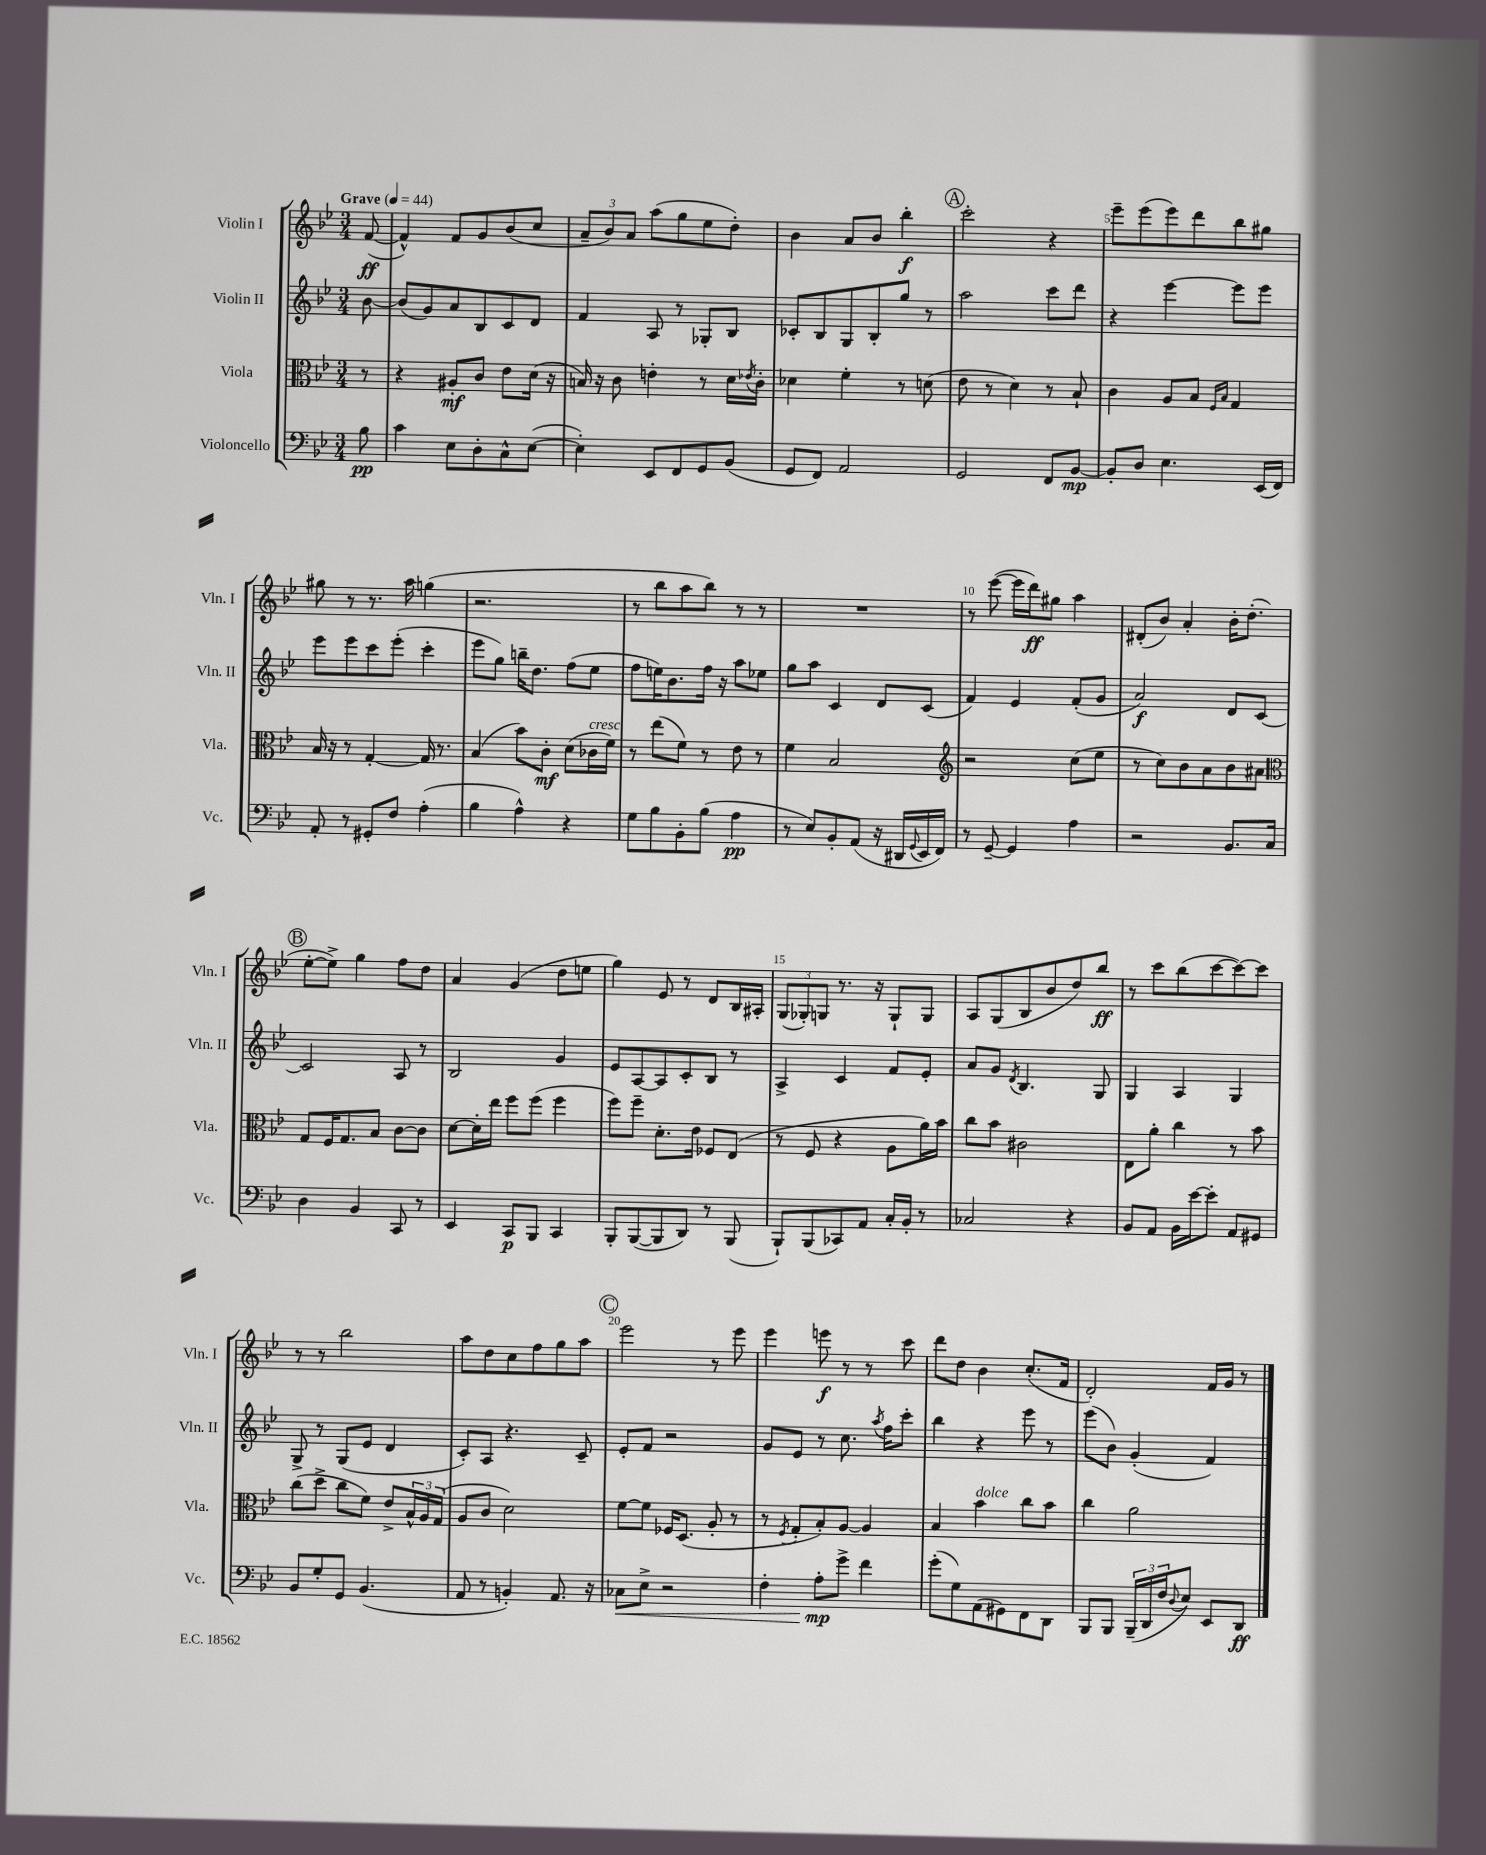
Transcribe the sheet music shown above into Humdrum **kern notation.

**kern	**kern	**kern	**kern
*staff4	*staff3	*staff2	*staff1
*clefF4	*clefC3	*clefG2	*clefG2
*k[b-e-]	*k[b-e-]	*k[b-e-]	*k[b-e-]
*M3/4	*M3/4	*M3/4	*M3/4
*MM44	*MM44	*MM44	*MM44
8B-	8r	[8b-	([8f
=	=	=	=
4c	4r	(8b-]	4f^^])
.	.	8g)	.
8E-	8A#'	8a	8f
8D'	8c	8B-	8g
8C^^	8e-	8c	(8b-
([8E-	(16d	8d	8cc
.	16r	.	.
=	=	=	=
4E-'])	16B)	4f	12a~
.	16r	.	.
.	.	.	12b-)
.	8c	.	.
.	.	.	12a
8EE-	4e'	8A	(8aa
8FF	.	8r	8gg
8GG	8r	8G-'	8ee-
(8BB-	16d	8B-	8dd')
.	8qe-	.	.
.	16c'	.	.
=	=	=	=
8GG	4d-	8c-'	4b-
8FF)	.	8B-	.
2AA	4f'	8G	8a
.	.	8B-'	8b-
.	8r	8gg	4bb-'
.	(8d	8r	.
=	=	=	=
2GG	8e-	2aa	2ccc'
.	8r	.	.
.	4d)	.	.
8FF	8r	8ccc	4r
[8BB-	8B-`	8ddd	.
=	=	=	=
8BB-']	4c	4r	8eee-~
8D	.	.	(8eee-
4.E-	8A	[4eee-	8eee-)
.	8B-	.	8ddd
.	16qqF	.	.
.	16qqB-	.	.
.	4G	8eee-]	8bb-
(16EE-	.	8eee-	8gg#
16FF)	.	.	.
=	=	=	=
8AA'	16B-	8eee-	8gg#
.	16r	.	.
8r	8r	8eee-	8r
8GG#'	[4G'	8ccc	8.r
8F	.	(8eee-'	.
.	.	.	16aa
(4A'	16G]	4ccc'	(4gg
.	8.r	.	.
=	=	=	=
4B-	(4B-	8eee-	2.r
.	.	8gg)	.
4A^^)	8b-)	16bb~	.
.	.	8.dd	.
.	8c'	.	.
4r	(8d	(8ff	.
.	16c-	8ee-	.
.	16f)	.	.
=	=	=	=
8G	8r	8ff	8r
8B-	(8ee-	16ee)	8bb-
.	.	8.b-	.
8BB-'	8f)	.	8aa
(8B-	8r	16ff	8bb-)
.	.	16r	.
4A	8e-	8aa	8r
.	8r	8ee-	8r
=	=	=	=
8r	4f	8gg	2.r
8E-)	.	8aa	.
8BB-'	2B-	4c	.
(8AA	.	.	.
16r	.	8d	.
16DD#	.	.	.
8qqGG	.	.	.
16EE-	.	(8c	.
16FF)	.	.	.
=	=	=	=
*	*clefG2	*	*
8r	2r	4f)	8r
[8GG~	.	.	([8eee-
4GG]	.	4e-	16eee-]
.	.	.	16ddd)
.	.	.	8gg#
4A	(8cc	(8f'	4aa
.	8ee-	8g	.
=	=	=	=
2r	8r	2a)	(8d#'
.	8cc)	.	8b-)
.	8b-	.	4a'
.	8a	.	.
8.BB-	8b-	8d	16b-'
.	.	.	(8.dd'
.	8a#	[8c	.
16C	.	.	.
=	=	=	=
*	*clefC3	*	*
4D	8G	2c]	[8ee-'
.	16F	.	8ee-^])
.	8.G	.	.
4BB-	.	.	4gg
.	8B-	.	.
8CC	[8c	8A	8ff
8r	8c]	8r	8dd
=	=	=	=
4EE-	[8d	2B-	4a
.	16d']	.	.
.	16ee-	.	.
8CC	8ff	.	(4g
8BBB-	(8ff	.	.
4CC	4ff	4g	8dd
.	.	.	8ee
=	=	=	=
8BBB-'	8ff)	8e-	4gg)
([8BBB-	8ff~	[8A	.
8BBB-]	8.d'	8A]	8e-
8DD)	.	8c'	8r
.	16e-	.	.
8r	8F-	8B-	8d
(8BBB-	(8E-	8r	16B-
.	.	.	16A#'
=	=	=	=
8BBB-`)	8r	4A^	(12G
.	.	.	12G-')
(8BBB-	8F	.	.
.	.	.	12G
8CC-)	4r	4c	8.r
8AA	.	.	.
.	.	.	16r
16C'	8A	8f	8G`
16BB-'	.	.	.
8r	16a)	8e-'	8G
.	16b-	.	.
=	=	=	=
2C-	8cc	8a	8A
.	8b-	8g	(8G
.	.	8qd	.
.	2c#	4.B-	8B-
.	.	.	8b-
4r	.	.	8dd)
.	.	8G	8bb-
=	=	=	=
8BB-	8E-	4G	8r
8AA	8a'	.	8ccc
16BB-	4cc	4A	(8bb-
[16e-	.	.	.
8e-']	.	.	[8ccc
8AA	8r	4G	8ccc_)
8GG#	8b-	.	8ccc]
=	=	=	=
8BB-	(8cc	8G^	8r
8G'	8dd^	8r	8r
8GG	8cc	(8G	2bb-
(4.BB-	8f)	8e-	.
.	8e-^	4d	.
.	24B-^^	.	.
.	24A	.	.
.	(24G	.	.
=	=	=	=
8AA	8A	8c')	8aa
8r	8c	8A	8dd
4BB')	2d)	4.r	8cc
.	.	.	8ff
8.AA	.	.	8gg
.	.	8c~	8aa
16r	.	.	.
=	=	=	=
8C-	[8f	8e-'	2eee-
8E-^	8f]	8f	.
2r	16F-	2r	.
.	(8.D	.	.
.	8A'	.	8r
.	8r	.	8eee-
=	=	=	=
4F'	8r	8g	4eee-
.	8qF	.	.
.	8G'	8e-	.
8A'	8B-')	8r	8eee
8g^	[8A	8.cc	8r
4f	4A]	.	8r
.	.	8qaa	.
.	.	16ff	.
.	.	8ccc'	8ccc
=	=	=	=
(8g'	4B-	4bb-	8ddd
8G)	.	.	8dd
(8AA	4b-	4r	4b-
8GG#)	.	.	.
8FF	8cc	8eee-	(8.cc'
8DD	8b-	8r	.
.	.	.	16f
=	=	=	=
8BBB-	4cc	(8eee-	2d')
8BBB-	.	8b-)	.
(24BBB-~	2a	(4g'	.
24DD	.	.	.
24F	.	.	.
8qqD	.	.	.
8E-)	.	.	.
8EE-	.	4f)	16f
.	.	.	16g
8DD	.	.	8r
==	==	==	==
*-	*-	*-	*-
